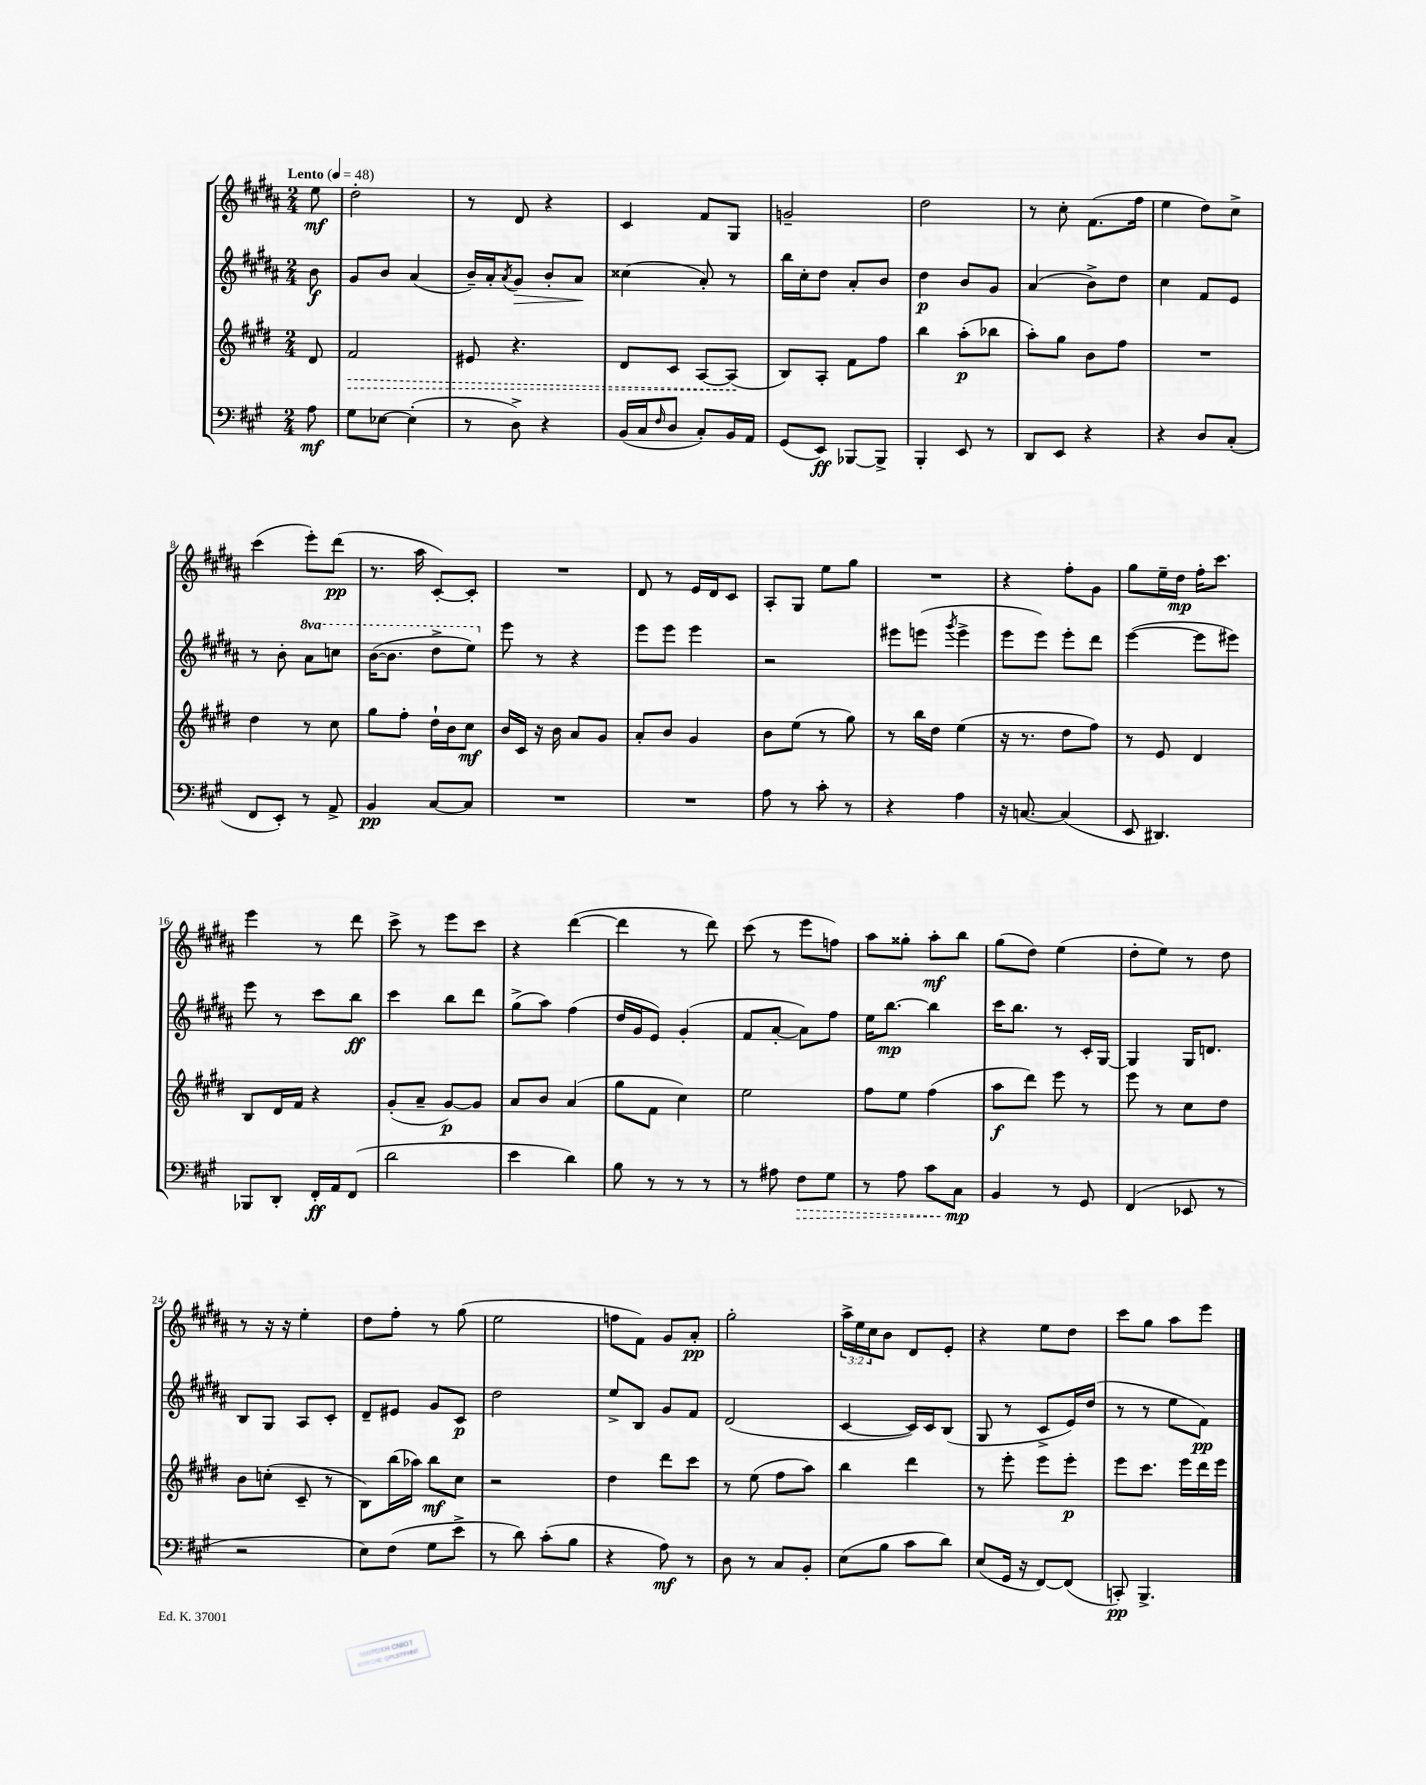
<<
\new StaffGroup <<
\new Staff = "s0" {
    \clef treble \key b \major \numericTimeSignature \time 2/4 \override Staff.TupletNumber.text = #tuplet-number::calc-fraction-text \partial 8 \tempo "Lento" 4 = 48
    e''8\mf |
    dis''2-. |
    r8 dis'8 r4 |
    cis'4 fis'8 gis8 |
    g'2-- |
    dis''2 |
    r8 cis''8-. fis'8.( fis''16 |
    e''4 dis''8) cis''8-> |
    cis'''4( e'''8-.) dis'''8\pp( |
    r8. ais''16 cis'8~-.) cis'8-. |
    R2 |
    dis'8 r8 e'16 dis'16 cis'8 |
    ais8-. gis8 e''8 gis''8 |
    R2 |
    r4 fis''8-. gis'8 |
    gis''8 e''16-- dis''16\mp fis''16-. cis'''8. |
    e'''4 r8 dis'''8 |
    cis'''8-> r8 e'''8 cis'''8 |
    r4 dis'''4~( |
    dis'''4 r8 dis'''8) |
    cis'''8( r8 e'''8 f''8) |
    ais''8 gisis''8-. ais''8-.\mf b''8 |
    gis''8( dis''8) e''4( |
    dis''8-. e''8) r8 dis''8 |
    r8 r16 r16 e''4-. |
    dis''8 fis''8-. r8 gis''8( |
    e''2 |
    f''8 fis'8) gis'8 ais'8-.\pp |
    gis''2-. |
    \tuplet 3/2 { ais''16-> e''16 cis''16 } b'8 dis'8 e'8-. |
    r4 e''8 dis''8 |
    cis'''8 gis''8 ais''8 e'''8 \bar "|." |
}
\new Staff = "s1" {
    \clef treble \key b \major \numericTimeSignature \time 2/4 \set Staff.ottavationMarkups = #ottavation-simple-ordinals \partial 8
    b'8\f |
    gis'8 b'8 ais'4( |
    b'16--) ais'16-. \acciaccatura { ais'8 } gis'8\> b'8-. ais'8\! |
    cisis''4( ais'8-.) r8 |
    b''16 cis''16-. dis''8 ais'8-. b'8 |
    dis''4\p b'8 gis'8 |
    ais'4( b'8->) dis''8 |
    cis''4 fis'8 e'8 |
    r8 b'8-. \ottava #1 ais''8 c'''8 |
    b''16~( b''8. dis'''8-> e'''8) \ottava #0 |
    e'''8 r8 r4 |
    e'''8 e'''8 e'''4 |
    r2 |
    eis'''8 e'''8( \acciaccatura { gis'''8 } e'''4-> |
    e'''8 e'''8) e'''8-. dis'''8 |
    e'''4~( e'''8 eis'''8) |
    e'''8 r8 cis'''8 b''8\ff |
    cis'''4 b''8 dis'''8 |
    gis''8->( ais''8) fis''4( |
    dis''16 gis'16 e'8) gis'4-.( |
    fis'8 ais'8~-. ais'8) fis''8 |
    e''16 b''8.~\mp b''4 |
    cis'''16 b''8. r8 cis'16-. gis16~ |
    gis4 gis16 d'8. |
    b8 gis8 ais8 cis'8-. |
    dis'8-- eis'8 gis'8 cis'8\p |
    dis''2 |
    e''8-> b8 gis'8 fis'8 |
    dis'2( |
    cis'4~ cis'16) cis'16 b8( |
    gis8 r8 cis'8-> e'16) dis''16( |
    r8 r8 e''8 fis'8\pp) \bar "|." |
}
\new Staff = "s2" {
    \clef treble \key e \major \numericTimeSignature \time 2/4 \partial 8
    dis'8 |
    \once \override Hairpin.style = #'dashed-line fis'2\> |
    eis'8 r4. |
    dis'8 cis'8 a8~ a8\!( |
    b8) a8-. fis'8 fis''8 |
    b''4 a''8-.\p( bes''8 |
    a''8-.) gis''8 b'8 fis''8 |
    R2 |
    dis''4 r8 cis''8 |
    gis''8 fis''8-. dis''16-! b'16 cis''8\mf |
    b'16 cis'16 r16 b'16 a'8 gis'8 |
    a'8-. b'8 gis'4 |
    b'8 e''8( r8 gis''8) |
    r8 b''16 dis''16 e''4( |
    r16 r8. dis''8 fis''8) |
    r8 e'8 dis'4 |
    b8 dis'16 fis'16 r4 |
    gis'8-.( a'8-- gis'8~\p) gis'8 |
    a'8 b'8 a'4( |
    gis''8 fis'8 cis''4) |
    e''2 |
    fis''8 e''8 fis''4( |
    a''8\f dis'''8) e'''8 r8 |
    e'''8 r8 cis''8 dis''8 |
    b'8 c''8-.( cis'8-- r8 |
    b8) b''16( aes''16) b''8\mf cis''8 |
    r2 |
    dis''4 dis'''8 cis'''8 |
    r8 e''8( fis''8 a''8) |
    b''4 dis'''4 |
    r8 e'''8-. e'''8 e'''8-.\p |
    e'''8 cis'''8. e'''16 dis'''16 e'''16 \bar "|." |
}
\new Staff = "s3" {
    \clef bass \key a \major \numericTimeSignature \time 2/4 \partial 8
    a8\mf |
    gis8 ees8~ ees4-.( |
    r8 d8->) r4 |
    b,16( cis16 \grace { fis16 } d8 cis8-.) b,16 a,16 |
    gis,8( e,8\ff) bes,,8~ bes,,8-> |
    b,,4-. e,8 r8 |
    d,8 e,8 r4 |
    r4 d8 cis8-.( |
    fis,8 e,8-.) r8 a,8-> |
    b,4\pp cis8~ cis8 |
    R2 |
    R2 |
    a8 r8 cis'8-. r8 |
    r4 a4 |
    r16 c8.~ c4( |
    e,8 dis,4.) |
    bes,,8 d,8-. fis,16-.\ff a,16 fis,8( |
    d'2 |
    e'4 d'4) |
    b8 r8 r8 r8 |
    r8 ais8 \once \override Hairpin.style = #'dashed-line fis8\> gis8 |
    r8 a8 cis'8 cis8\mp\! |
    b,4 r8 gis,8 |
    fis,4( ees,8 r8 |
    r2 |
    e8) fis8( gis8 e'8-> |
    r8 d'8) cis'8-.( b8 |
    r4 a8\mf) r8 |
    d8 r8 cis8 b,8-. |
    e8( b8 cis'8 d'8) |
    e8( gis,16 r16 fis,8~) fis,8( |
    c,8-.\pp) b,,4.-> \bar "|." |
}
>>
>>
